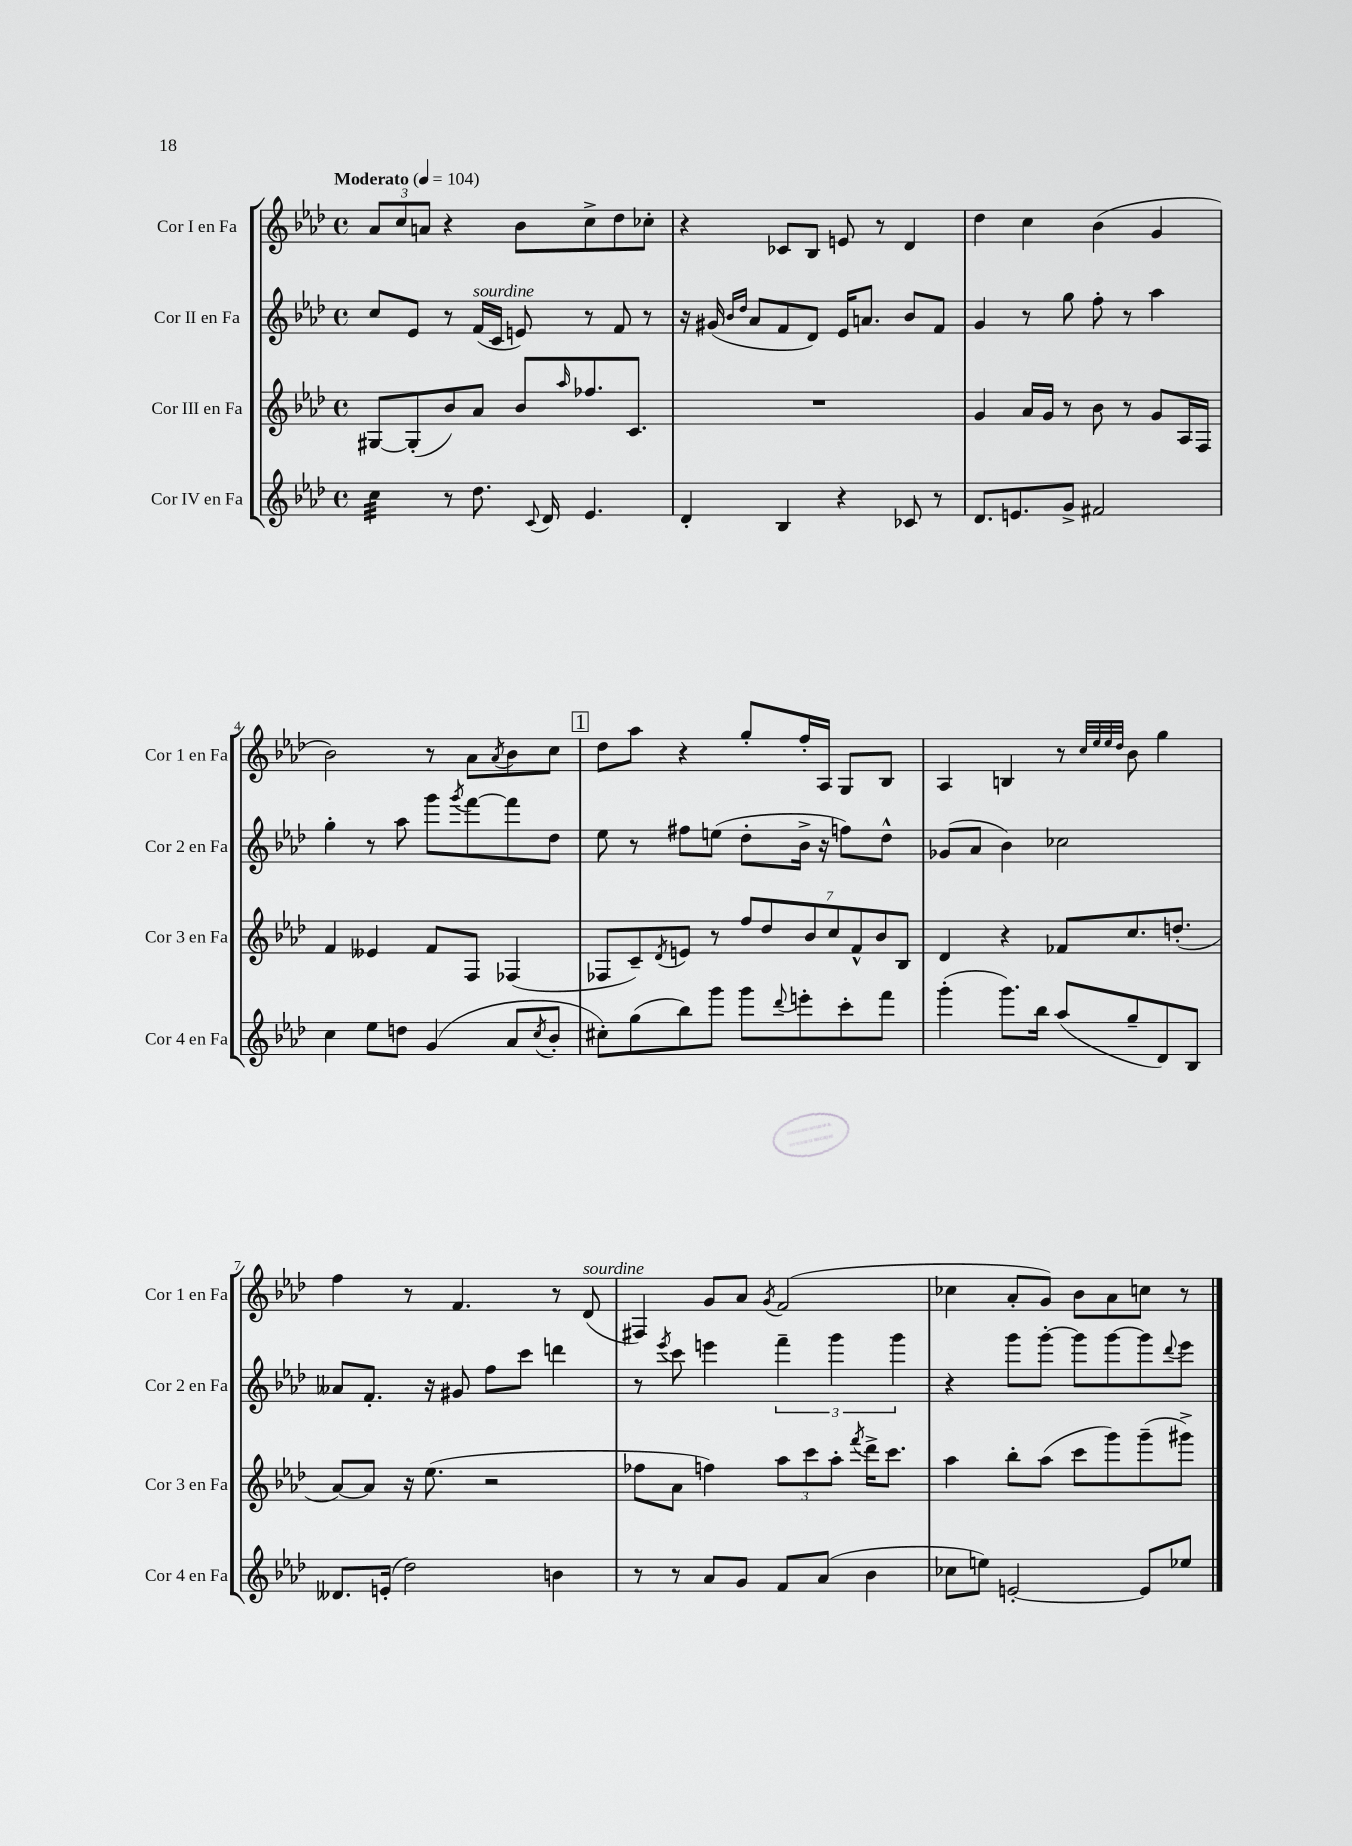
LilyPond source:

<<
\new StaffGroup <<
\new Staff = "s0" \with { instrumentName = "Cor I en Fa" shortInstrumentName = "Cor 1 en Fa" } {
    \clef treble \key aes \major \defaultTimeSignature \time 4/4 \tempo "Moderato" 4 = 104
    \tuplet 3/2 { aes'8 c''8 a'8 } r4 bes'8 c''8-> des''8 ces''8-. |
    r4 ces'8 bes8 e'8 r8 des'4 |
    des''4 c''4 bes'4( g'4 |
    bes'2) r8 aes'8 \acciaccatura { aes'8 } bes'8 c''8 |
    \mark \markup { \box "1" } des''8 aes''8 r4 g''8-. f''16-. aes16 g8 bes8 |
    aes4 b4 r8 \grace { c''32 ees''32 ees''32 des''32 } bes'8 g''4 |
    f''4 r8 f'4. r8 des'8^\markup { \italic "sourdine" }( |
    fis4) g'8 aes'8 \acciaccatura { g'8 } f'2( |
    ces''4 aes'8-. g'8) bes'8 aes'8 c''8 r8 \bar "|." |
}
\new Staff = "s1" \with { instrumentName = "Cor II en Fa" shortInstrumentName = "Cor 2 en Fa" } {
    \clef treble \key aes \major \defaultTimeSignature \time 4/4
    c''8 ees'8 r8 f'16^\markup { \italic "sourdine" }( c'16 e'8) r8 f'8 r8 |
    r16 gis'16( \grace { bes'16 des''16 } aes'8 f'8 des'8) ees'16 a'8. bes'8 f'8 |
    g'4 r8 g''8 f''8-. r8 aes''4 |
    g''4-. r8 aes''8 g'''8 \acciaccatura { g'''8 } f'''8~ f'''8 des''8 |
    \mark \markup { \box "1" } ees''8 r8 fis''8 e''8( des''8-. bes'16-> r16 f''8) des''8-^ |
    ges'8( aes'8 bes'4) ces''2 |
    aeses'8 f'8.-. r16 gis'8 f''8 c'''8 d'''4 |
    r8 \acciaccatura { ees'''8 } c'''8 e'''4 \tuplet 3/2 { f'''4-- g'''4 g'''4 } |
    r4 g'''8 g'''8~-. g'''8 g'''8~ g'''8 \appoggiatura { des'''8 } ees'''8 \bar "|." |
}
\new Staff = "s2" \with { instrumentName = "Cor III en Fa" shortInstrumentName = "Cor 3 en Fa" } {
    \clef treble \key aes \major \defaultTimeSignature \time 4/4
    gis8~ gis8-.( bes'8) aes'8 bes'8 \grace { aes''16 } fes''8. c'8. |
    R1 |
    g'4 aes'16 g'16 r8 bes'8 r8 g'8 aes16 f16 |
    f'4 eeses'4 f'8 f8 fes4( |
    \mark \markup { \box "1" } fes8 c'8--) \acciaccatura { des'8 } e'8 r8 \tuplet 7/4 { f''8 des''8 bes'8 c''8 f'8-^ bes'8 bes8 } |
    des'4 r4 fes'8 c''8. d''8.-.( |
    aes'8~) aes'8 r16 ees''8.( r2 |
    fes''8 aes'8 f''4) \tuplet 3/2 { aes''8 c'''8 aes''8-. } \acciaccatura { f'''8 } des'''16-> c'''8. |
    aes''4 bes''8-. aes''8( c'''8 g'''8) g'''8--( gis'''8->) \bar "|." |
}
\new Staff = "s3" \with { instrumentName = "Cor IV en Fa" shortInstrumentName = "Cor 4 en Fa" } {
    \clef treble \key aes \major \defaultTimeSignature \time 4/4
    c''4:32 r8 des''8. \appoggiatura { c'8 } des'16 ees'4. |
    des'4-. bes4 r4 ces'8 r8 |
    des'8. e'8. g'8-> fis'2 |
    c''4 ees''8 d''8 g'4( aes'8 \acciaccatura { c''8 } bes'8-. |
    \mark \markup { \box "1" } cis''8-.) g''8( bes''8) g'''8 g'''8 \appoggiatura { des'''8 } e'''8-. c'''8-. f'''8 |
    g'''4-.( g'''8.) bes''16 aes''8( g''8-- des'8) bes8 |
    deses'8. e'16-.( des''2) b'4 |
    r8 r8 aes'8 g'8 f'8 aes'8( bes'4 |
    ces''8 e''8) e'2~-. e'8 ees''8 \bar "|." |
}
>>
>>
